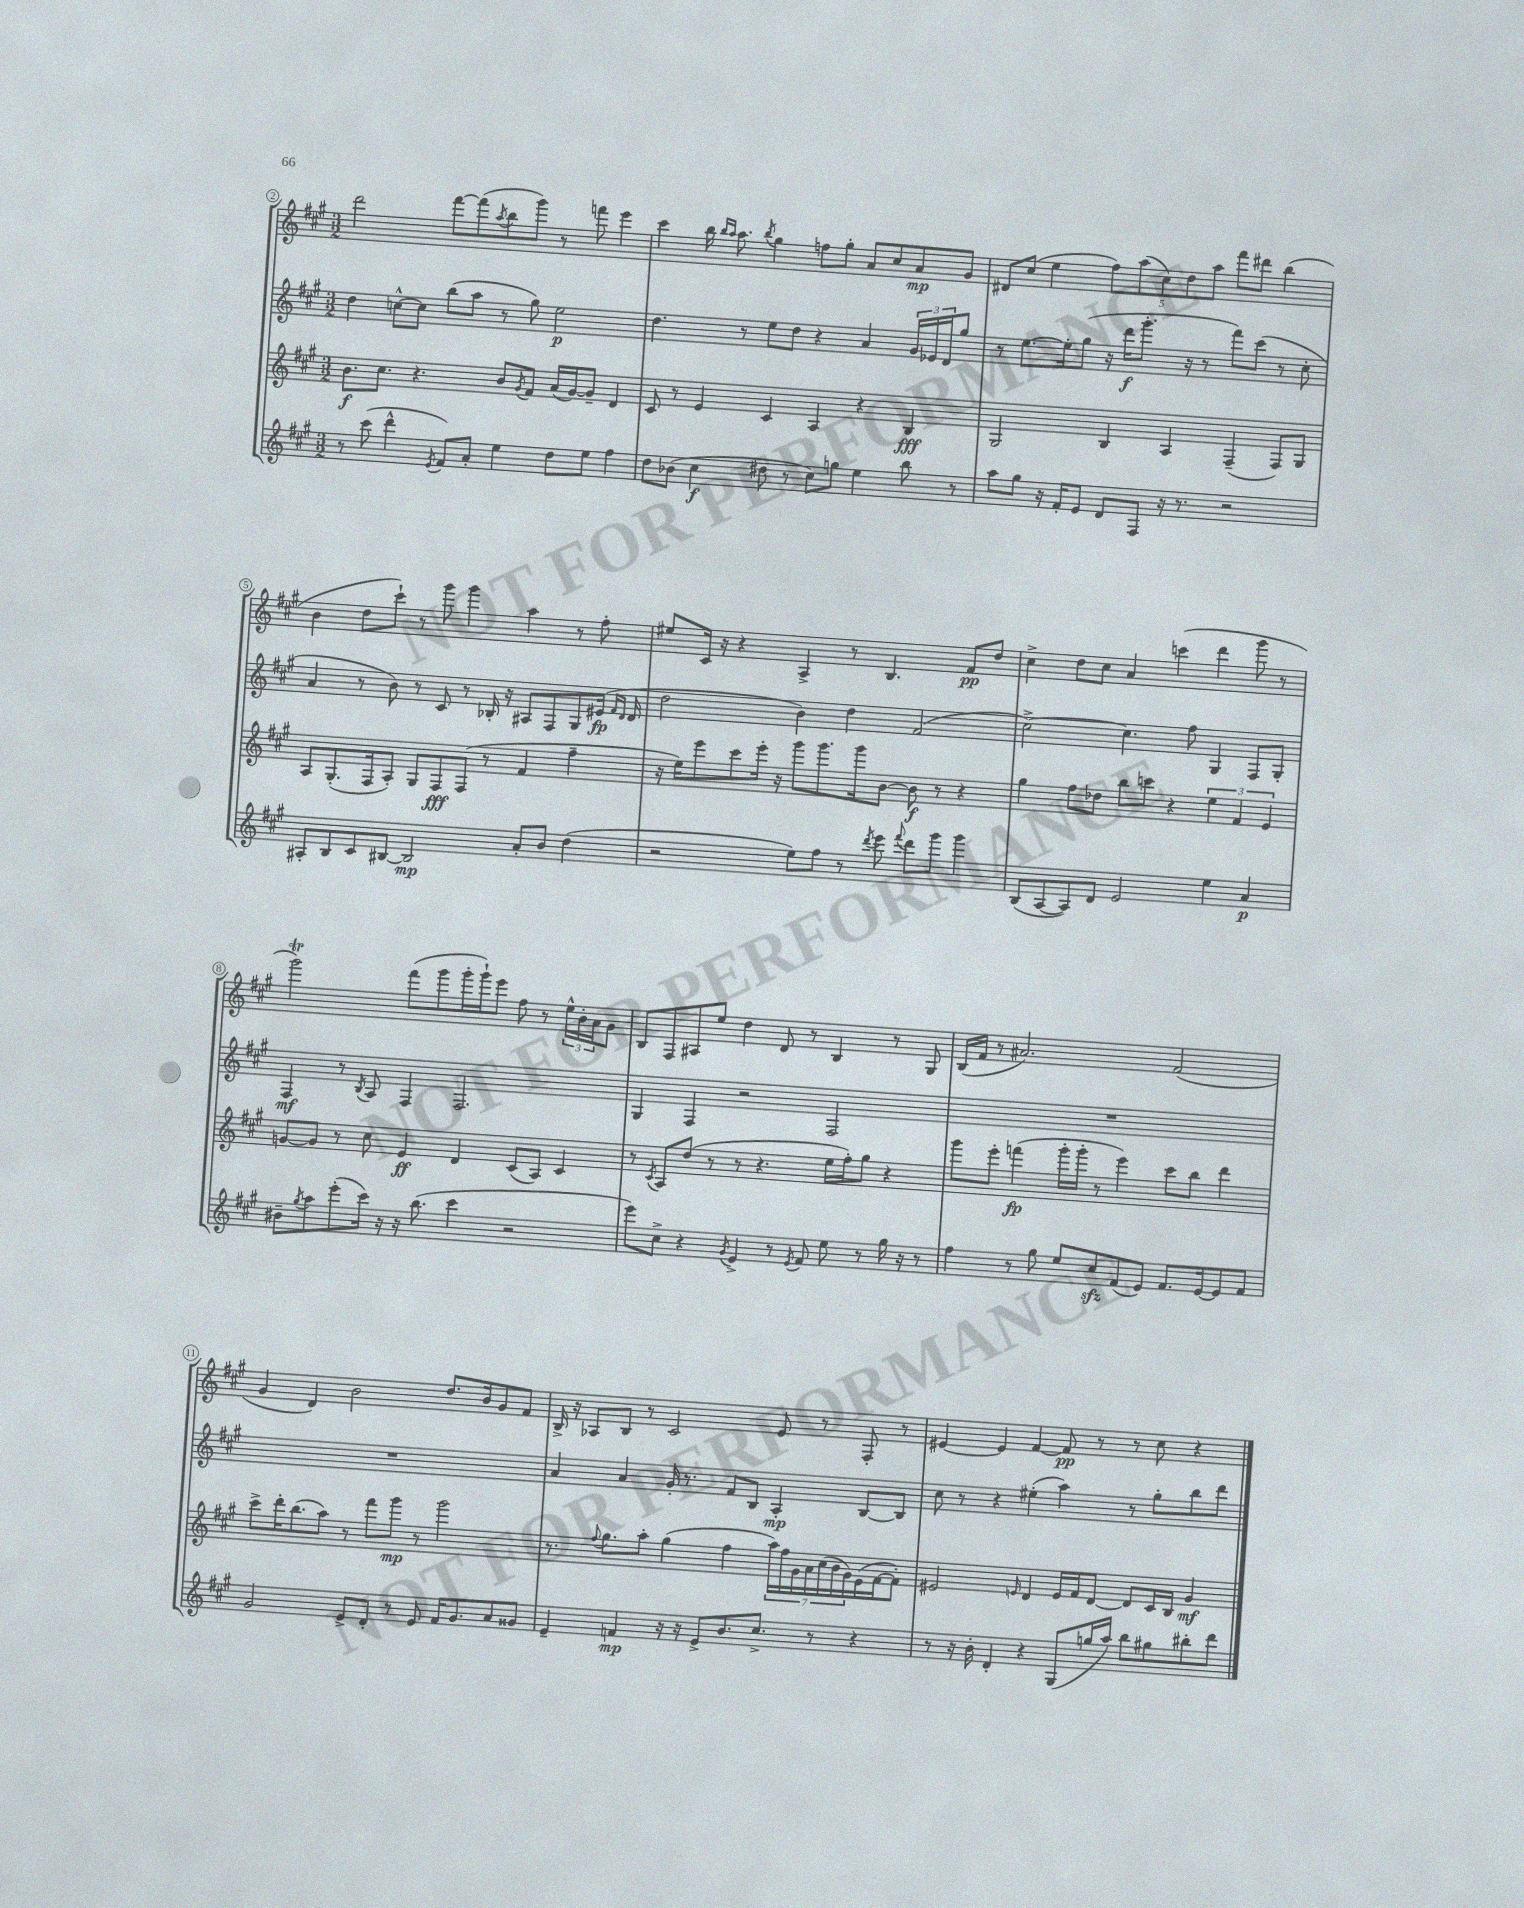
<<
\new StaffGroup <<
\new Staff = "s0" {
    \clef treble \key a \major \numericTimeSignature \time 3/2
    d'''2 fis'''8~ fis'''8( \acciaccatura { a''8 } b''8 gis'''8) r8 f'''8 e'''4 |
    cis'''4 b''16 \grace { b''16 a''16 } a''8. \acciaccatura { b''8 } gis''4 f''8 gis''8-. a'8 cis''8 a'8\mp gis'8 |
    dis'8 cis''8( e''4 \tuplet 5/4 { fis''8) a''8( cis''8) d''8 a''8 } fis'''8 dis'''8 b''4( |
    b'4 d''8 cis'''8-!) r8 gis'''8 gis'''4 a''4 r8 fis''8-. |
    eis''8 cis'16 r16 r4 a4-> r8 b4. fis'8\pp d''8 |
    cis''4-> d''8 cis''8 a'4 c'''4( d'''4 gis'''8 r8 |
    gis'''2\trill) fis'''8( gis'''8 gis'''16-. gis'''16-!) e'''8 fis''8 r8 \tuplet 3/2 { e''16-^ b'16-. a'16 } gis'8 |
    b8 fis8 ais8 e''8 d''4 d'8 r8 b4 r8 gis8 |
    b16( fis'16 r8 ais'2.) fis'2( |
    gis'4 d'4) b'2 d''8. b'16 gis'8 fis'8 |
    b16-> r16 aes8 b8 r8 cis'2 e'8 r8 fis8-. r8 |
    eis'4~ eis'4 fis'4~ fis'8\pp r8 r8 cis''8 r4 \bar "|." |
}
\new Staff = "s1" {
    \clef treble \key a \major \numericTimeSignature \time 3/2
    d''4 c''8~-^ c''8 b''8( a''8 r8 gis''8) e''2\p |
    d''4. r8 e''8 d''8 r4 a'4 \tuplet 3/2 { gis'16 ees'16 d'16 } gis''8 |
    r8 e''8.~ e''16-. gis''8( r16 d'''16\f gis'''8.-. r16 r8 fis'''8) cis'''8( r8 cis''8-. |
    a'4 r8 b'8) r8 cis'8 r8 bes16-. r16 ais8 fis8 gis8 eis'16\fp( \grace { fis'16 d'16 } d'16 |
    d''2 b'4) d''4 fis'2( |
    cis''2~->) cis''4. fis''8 gis4 fis8 gis8-. |
    fis4\mf r8 \acciaccatura { b8 } a8 fis4 fis2. |
    gis4 fis4 r2 fis2 |
    R1. |
    R1. |
    a'4 a'4 gis'16-. r8. fis'8 b8 a4-.\mp b8~ b8 |
    cis''8 r8 r4 eis''4-.( a''4) r8 gis''8-. b''8 d'''8 \bar "|." |
}
\new Staff = "s2" {
    \clef treble \key a \major \numericTimeSignature \time 3/2
    b'8.\f cis''8. r4. b'8 \acciaccatura { gis'8 } fis'8 a'16( gis'16~) gis'8-- d'4 |
    cis'8 r8 e'4 cis'4 a4 r4 b4\fff |
    gis2 b4 a4 fis4--( fis8) gis8 |
    a8 gis8.-.( fis16 a8-.) gis8 fis8\fff fis8( r8 fis'4 fis''4-- |
    r16 e''16) e'''8 cis'''8 e'''16-. r16 gis'''8 gis'''8. gis'''16 b'8~ b'8\f r8 r4 |
    gis''4 fis''8 des''8 b''8 c'''8 r4 \tuplet 3/2 { e''4 fis'4 e'4 } |
    g'8~ g'8 r8 cis''8 e'4\ff d'4 cis'8( a8) cis'4 |
    r8 \acciaccatura { cis'8 } a8 d''8( r8 r8 r4. e''16 fis''16-.) gis''8 r4 |
    gis'''8 e'''8-. f'''4\fp( gis'''16-. gis'''16-. r8 e'''4) cis'''8 b''8 d'''4 |
    cis'''8-> d'''16-. b''8.( a''8) r8 fis'''8 gis'''8\mp r8 gis'''2 |
    r8. \appoggiatura { fis''8 } gis''8. a''8-. gis''4( fis''4 \tuplet 7/4 { a''16) fis''16 gis'16 a'16 cis''16( b'16 gis'16) } e'16( fis'16~ fis'8-.) |
    eis'2 \grace { e'16 } d'4 e'16 fis'16 d'8~ d'8 cis'16 b16 gis'4\mf \bar "|." |
}
\new Staff = "s3" {
    \clef treble \key a \major \numericTimeSignature \time 3/2
    r8 cis'''8( d'''4-^ \acciaccatura { e'8 } fis'8) a'8-. e''4 d''8 e''8 fis''4 |
    d''8 bes'8( cis''4\f dis''8 r8 cis''8) g''8 e''4 b''8 r8 |
    a''8 gis''8 r16 fis'16-. e'8 d'8 fis8 r16 r8. r2 |
    ais8-. b8 cis'8 bis8~ bis2\mp a'8-. b'8 d''4( |
    r2 e''8) fis''8 r8 \acciaccatura { d'''8 } e'''8 \appoggiatura { fis'''8 } d'''8 gis'''8 gis'''4 |
    b8( a8~ a8) d'8 e'2 e''4 a'4\p |
    bis'8-- \acciaccatura { gis''8 } a''8 e'''8-.( cis'''16) r16 r16 b''8.( cis'''4 r2 |
    e'''8) cis''8-> r4 \acciaccatura { gis'8 } e'4-> r8 \acciaccatura { e'8 } fis'8 e''8 r8 gis''16 r16 r8 |
    fis''4 r8 gis''8 e''8 cis''8\sfz fis'8( e'8) fis'8. e'16~ e'8 fis'8 |
    gis'2 e'8-> d'8-. r8 e'8 fis'16 gis'8. a'8 gisis'8 |
    e'4-- f'4\mp r16 r16 e'8-> b'8. cis''8.-> r8 r4 |
    r8 r16 b'16-. d'4-. r4 gis8( g''16 a''16) b''8 gis''8 bis''8-. d'''8 \bar "|." |
}
>>
>>
\layout { \context { \Score currentBarNumber = #2 \override BarNumber.stencil = #(make-stencil-circler 0.1 0.3 ly:text-interface::print) } }
